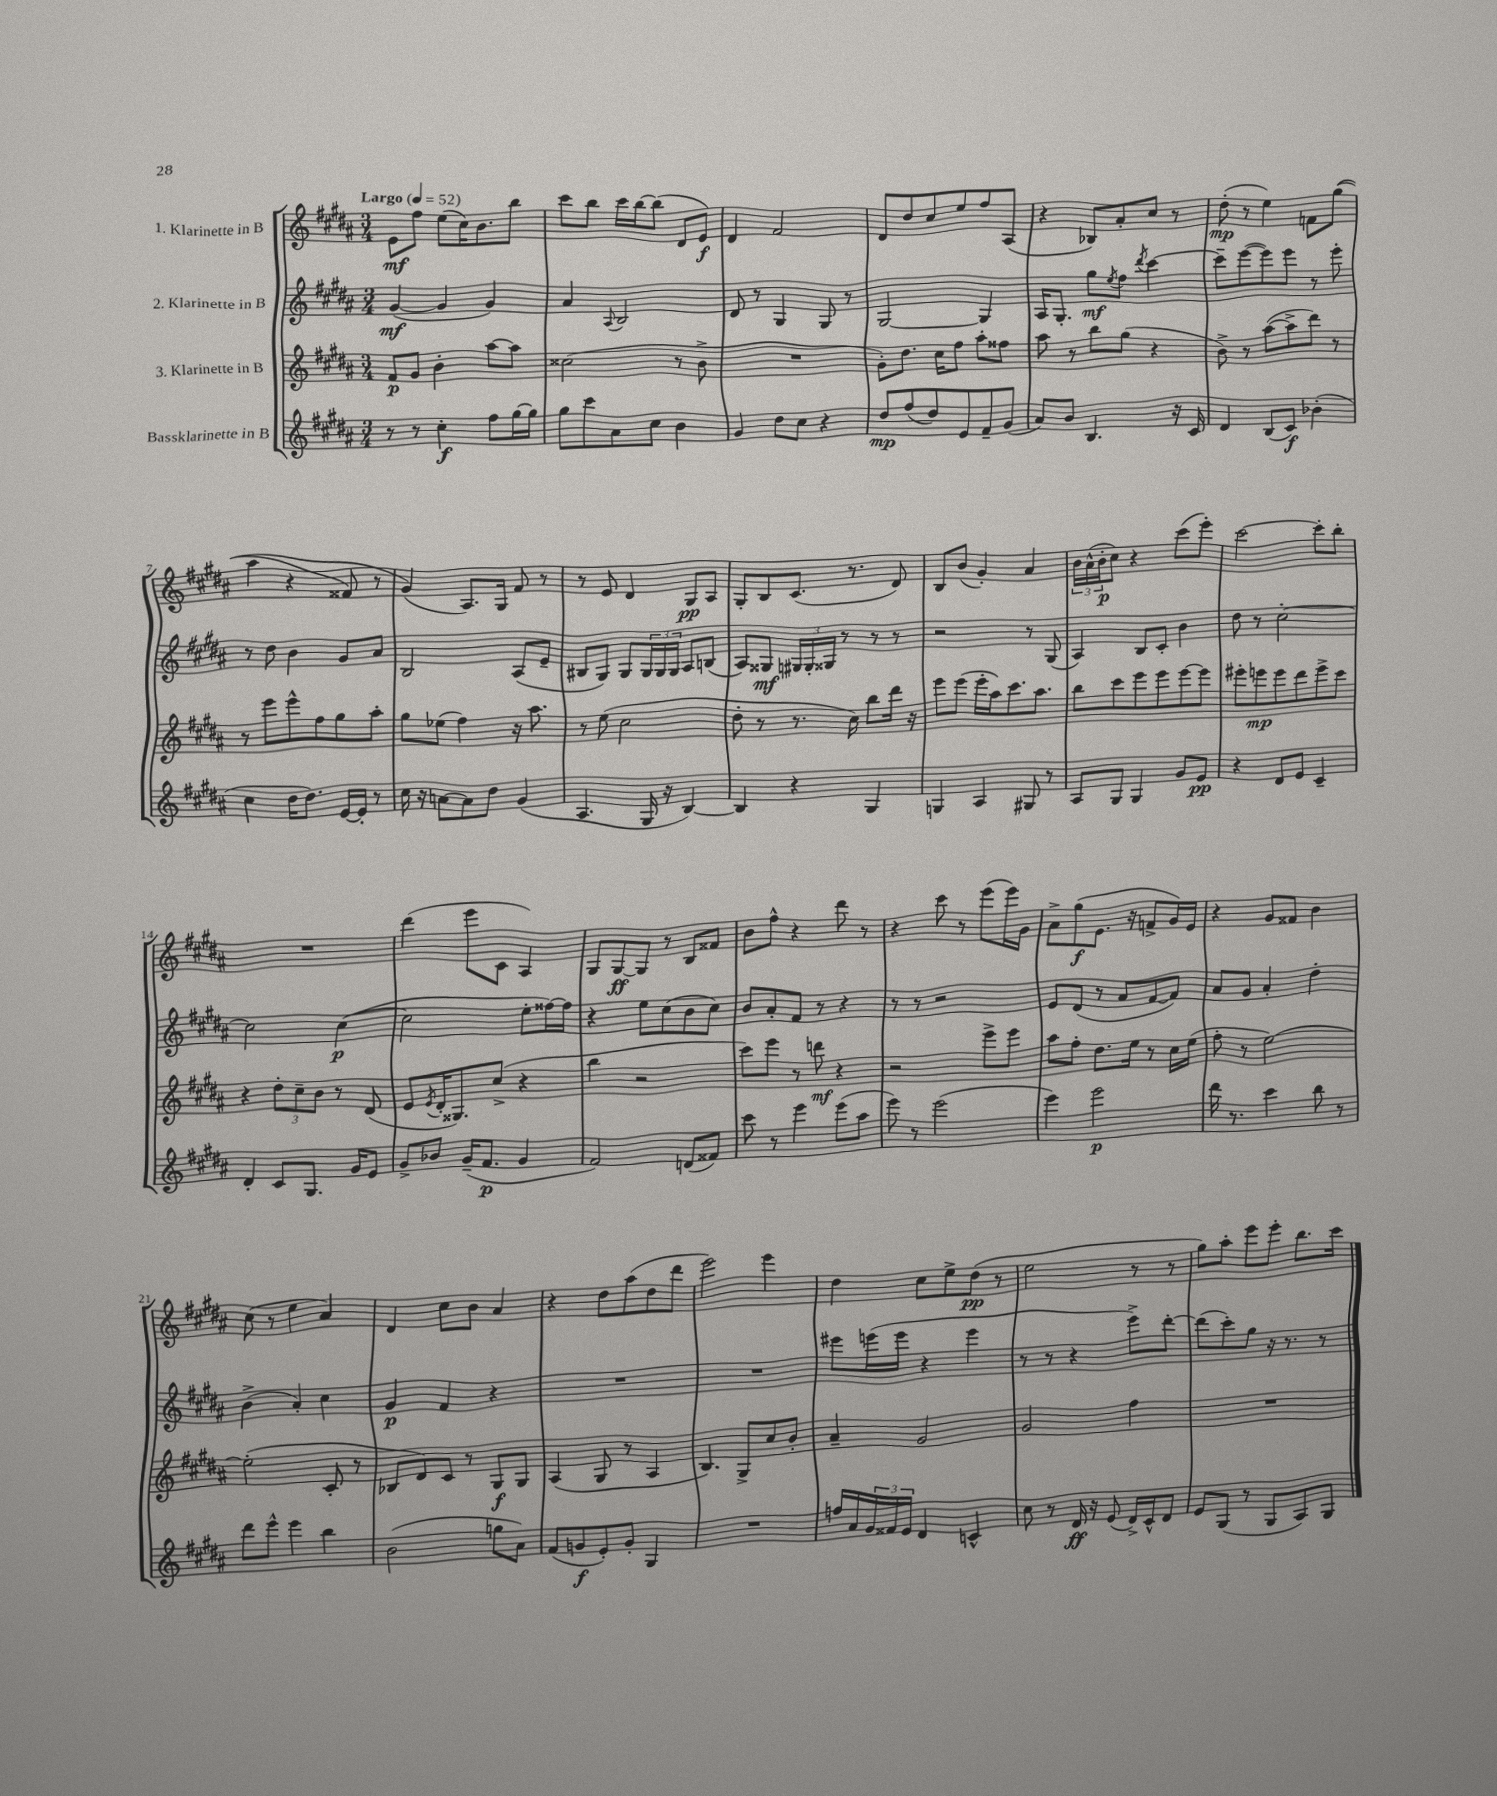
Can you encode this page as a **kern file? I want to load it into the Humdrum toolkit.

**kern	**kern	**kern	**kern
*staff4	*staff3	*staff2	*staff1
*clefG2	*clefG2	*clefG2	*clefG2
*k[f#c#g#d#a#]	*k[f#c#g#d#a#]	*k[f#c#g#d#a#]	*k[f#c#g#d#a#]
*M3/4	*M3/4	*M3/4	*M3/4
*MM52	*MM52	*MM52	*MM52
8r	8f#/L	([4g#/	8e\L
8r	8g#/J	.	8ff#\J
4cc#'\	4b'\	4g#/]	(8ee\L
.	.	.	16cc#\K)
.	.	.	8.b\
8ff#\L	[8aa#\L	4g#/)	.
[16gg#\L	8aa#\]J	.	8bb\J
16gg#\]JJ	.	.	.
=	=	=	=
8gg#\L	(2cc##\	4a#/	8ccc#\L
8ccc#\	.	.	8bb\J
.	.	8qqA#/	.
8a#\	.	2B/	16ccc#\LL
.	.	.	[16bb\J
8cc#\J	.	.	(8bb\]J
4b\	8r	.	8d#/L
.	8b^\	.	8e/J)
=	=	=	=
4g#/	2.r	8d#/	4d#/
.	.	8r	.
8dd#\L	.	4G#/	2f#/
8cc#\J	.	.	.
4r	.	8G#/	.
.	.	8r	.
=	=	=	=
8dd#/L	8g#'\L)	[2G#/	8d#/L
(8ff#/	8.dd#\J	.	8dd#/
8dd#/)	.	.	8cc#/
.	16cc#\LK	.	.
8e/	8ff#\J	.	8ee/
8f#~/	8aa#'\L	4G#/]	8ff#/
(8g#/J	8ff##\J	.	(8A#/J
=	=	=	=
8a#/L)	8aa#\	16A#/LK	4r
.	.	8.G#'/J	.
8b/J	8r	.	.
4.B/	8bb\L	8gg#\L	8B-/L)
.	.	8qee/	.
.	(8gg#\J	8ff#\J	8a#'/
.	.	8qddd#/	.
.	4r	[4ccc#\	8cc#/J
16r	.	.	8r
16c#/	.	.	.
=	=	=	=
4d#/	8b^\)	8ccc#~\]L	(8dd#'\
.	8r	([8eee\	8r
(8B/L	([8aa#\L	8eee\])	4ee\)
8c#/J)	8aa#^\]	8eee\J	.
(4b-'\	8ddd#\J)	8r	8f\L
.	8r	8eee'\	&((8gg#\J
=	=	=	=
4cc#\	8r	8r	4aa#\
.	8eee\L	8dd#\	.
16dd#\LK	8eee^^\	4b\	4r
8.dd#\J)	.	.	.
.	8ff#\	.	.
[16e/LL	8gg#\	8g#/L	8f##/)
16e'/]JJ	.	.	.
8r	8aa#'\J	8a#/J	8r
=	=	=	=
16cc#\	8gg#\L	2B/	(4g#/&)
16r	.	.	.
[8a\L	(8ee-\J	.	.
8a\]	4ff#\)	.	8.A#/L)
8dd#\J	.	.	.
.	.	.	16G#/Jk
(4g#/	16r	(8A#/L	8f#/
.	8.aa#\	.	.
.	.	8e~/J	8r
=	=	=	=
4.A#/	8r	8B#/L	8r
.	(8ee\	8G#/J)	8e/
.	2cc#\	8G#/L	4d#/
16G#/	.	24G#/L	.
.	.	24G#/	.
16r	.	.	.
.	.	24G#/JJ	.
[4B/)	.	8A#/L	8G#/L
.	.	(8B/J	8A#/J
=	=	=	=
4B/]	8dd#'\	8A#/L)	8G#'/L
.	8r	8G##/J	8B/
4r	8.r	24G#/LL	(8.c#/J
.	.	24G#'/	.
.	.	24G##/JJ	.
.	.	8r	.
.	16cc#\)	.	8.r
4G#/	8bb\L	8r	.
.	16ddd#\Jk	8r	8d#/)
.	16r	.	.
=	=	=	=
4G/	8eee\L	2r	8B/L
.	(8eee\J	.	(8b/J
4A#/	16eee'\LL	.	4g#'/)
.	16aa#\J)	.	.
.	8.ccc#\	.	.
8G#/	.	8r	4a#/
.	8.aa#\J	.	.
8r	.	(8G#/	.
=	=	=	=
8A#/L	8bb\L	4A#/)	24b\LL
.	.	.	(24a#^^\
.	.	.	24b'\J
8G#/J	8ccc#\	.	8cc#\J)
4G#/	8eee\	8B/L	4r
.	8eee\	8c#'/J	.
8g#/L	[8eee\	4b\	(8ccc#\L
8e/J	8eee\]J	.	8eee'\J)
=	=	=	=
4r	8eee#'\L	8dd#\	[2ccc#\
.	8eee\	8r	.
8d#/L	8eee\	[2cc#'\	.
8e/J	8ddd#\	.	.
4c#~/	8eee^\	.	8ccc#'\]L
.	8ccc#\J	.	8bb'\J
=	=	=	=
4d#'/	4r	2cc#\]	2.r
8c#/L	12dd#'\L	.	.
.	12cc#~\	.	.
8.G#/J	.	.	.
.	12b\J	.	.
.	8r	([4cc#\	.
16g#/LK	.	.	.
8e/J	(8d#/	.	.
=	=	=	=
8g#^/L	8e/L	2cc#\]	(4ddd#\
.	8qe/	.	.
8b-/J	16d#'/K	.	.
.	8.G##/)	.	.
(16g#~/LK	.	.	8eee\L
8.f#/J	.	.	.
.	(8cc#^/J	.	8c#\J
4g#/	4r	8ee'\L	4A#/)
.	.	[16ff##\L)	.
.	.	16ff##\]JJ	.
=	=	=	=
2f#/)	4bb\	4r	8G#/L
.	.	.	[8G#/
.	2r	8ee\L	8G#/]J
.	.	(8cc#\	8r
(8d/L	.	8b\	8B/L
8f##/J)	.	8cc#\J)	8f##/J
=	=	=	=
8ccc#\	8ccc#\L)	8b/L	8b\L
8r	8eee\J	8a#'/	8ff#^^\J
4eee\	8r	8f#/J	4r
.	8ddd\	8r	.
(8eee\L	4r	4r	8ddd#\
8aa#\J	.	.	8r
=	=	=	=
8eee\)	2r	8r	4r
8r	.	8r	.
(2eee\	.	2r	8ccc#\
.	.	.	8r
.	8eee^\L	.	(8eee\L
.	8eee\J	.	16eee\L)
.	.	.	16g#\JJ
=	=	=	=
4eee\)	8aa#\L	8e/L	8a#^\L
.	8ff#'\J	(8d#/J	(8gg#\
2eee\	8.dd#\L	8r	8.e\J
.	.	8a#/L	.
.	16ee\Jk	.	16r
.	8r	[8f#/	8f^/L
.	16cc#\LL	8f#/]J)	16g#/L)
.	(16ee\JJ	.	16e/JJ
=	=	=	=
16ddd#\	8ff#'\	8a#/L	4r
8.r	.	.	.
.	8r	8g#/J	.
4ccc#\	[2ee\)	4a#'/	8g#/L
.	.	.	8f##/J
8bb\	.	4dd#'\	4b\
8r	.	.	.
=	=	=	=
8ddd#\L	(2ee'\]	(4b^\	(8cc#\
8eee^^\J	.	.	8r
4eee\	.	4a#'/)	4ee\
4bb\	8c#'/	4cc#\	4a#/)
.	8r	.	.
=	=	=	=
(2b\	8B-/L	4g#/	4d#/
.	8d#/)	.	.
.	8c#/J	4f#/	8cc#\L
.	8r	.	8b\J
8gg\L	8G#/L	4r	4a#/
8a#\J)	8G#/J	.	.
=	=	=	=
(8f#/L	(4A#/	2.r	4r
8g/	.	.	.
8e'/)	8G#/	.	8dd#\L
8g'/J	8r	.	(8aa#\
4G#/	4A#/	.	8dd#\
.	.	.	8ddd#\J
=	=	=	=
2.r	4.B/)	2.r	2eee\)
.	8G#^/L	.	.
.	8cc#/	.	4eee\
.	8b'/J	.	.
=	=	=	=
16ff/LL	4a#~/	8eee#\L	4dd#\
16a#/	.	.	.
24g#/	.	(16eee\L	.
24f##/	.	.	.
.	.	16eee\JJ	.
24e/JJ	.	.	.
4d#/	2g#/	4r	8cc#\L
.	.	.	8ee^\
4c^^/	.	4eee\	(8dd#\J
.	.	.	8r
=	=	=	=
8cc#\	2g#/	8r	2ee\
8r	.	8r	.
16d#/	.	4r	.
16r	.	.	.
(8e/	.	.	.
16d#^/LL)	4ff#\	8eee^\L)	8r
16c#^^/J	.	.	.
8d#/J	.	[8ddd#'\J	8r
=	=	=	=
8e/L	2.r	(8ddd#\]L	8gg#\L)
(8G#/J	.	8ccc#'\)	8aa#'\J
8r	.	8gg#\J	8eee\L
8G#/L	.	16r	8eee'\J
.	.	8.r	.
8A#/)	.	.	8.bb\L
8G#/J	.	8r	.
.	.	.	16ccc#\Jk
==	==	==	==
*-	*-	*-	*-
